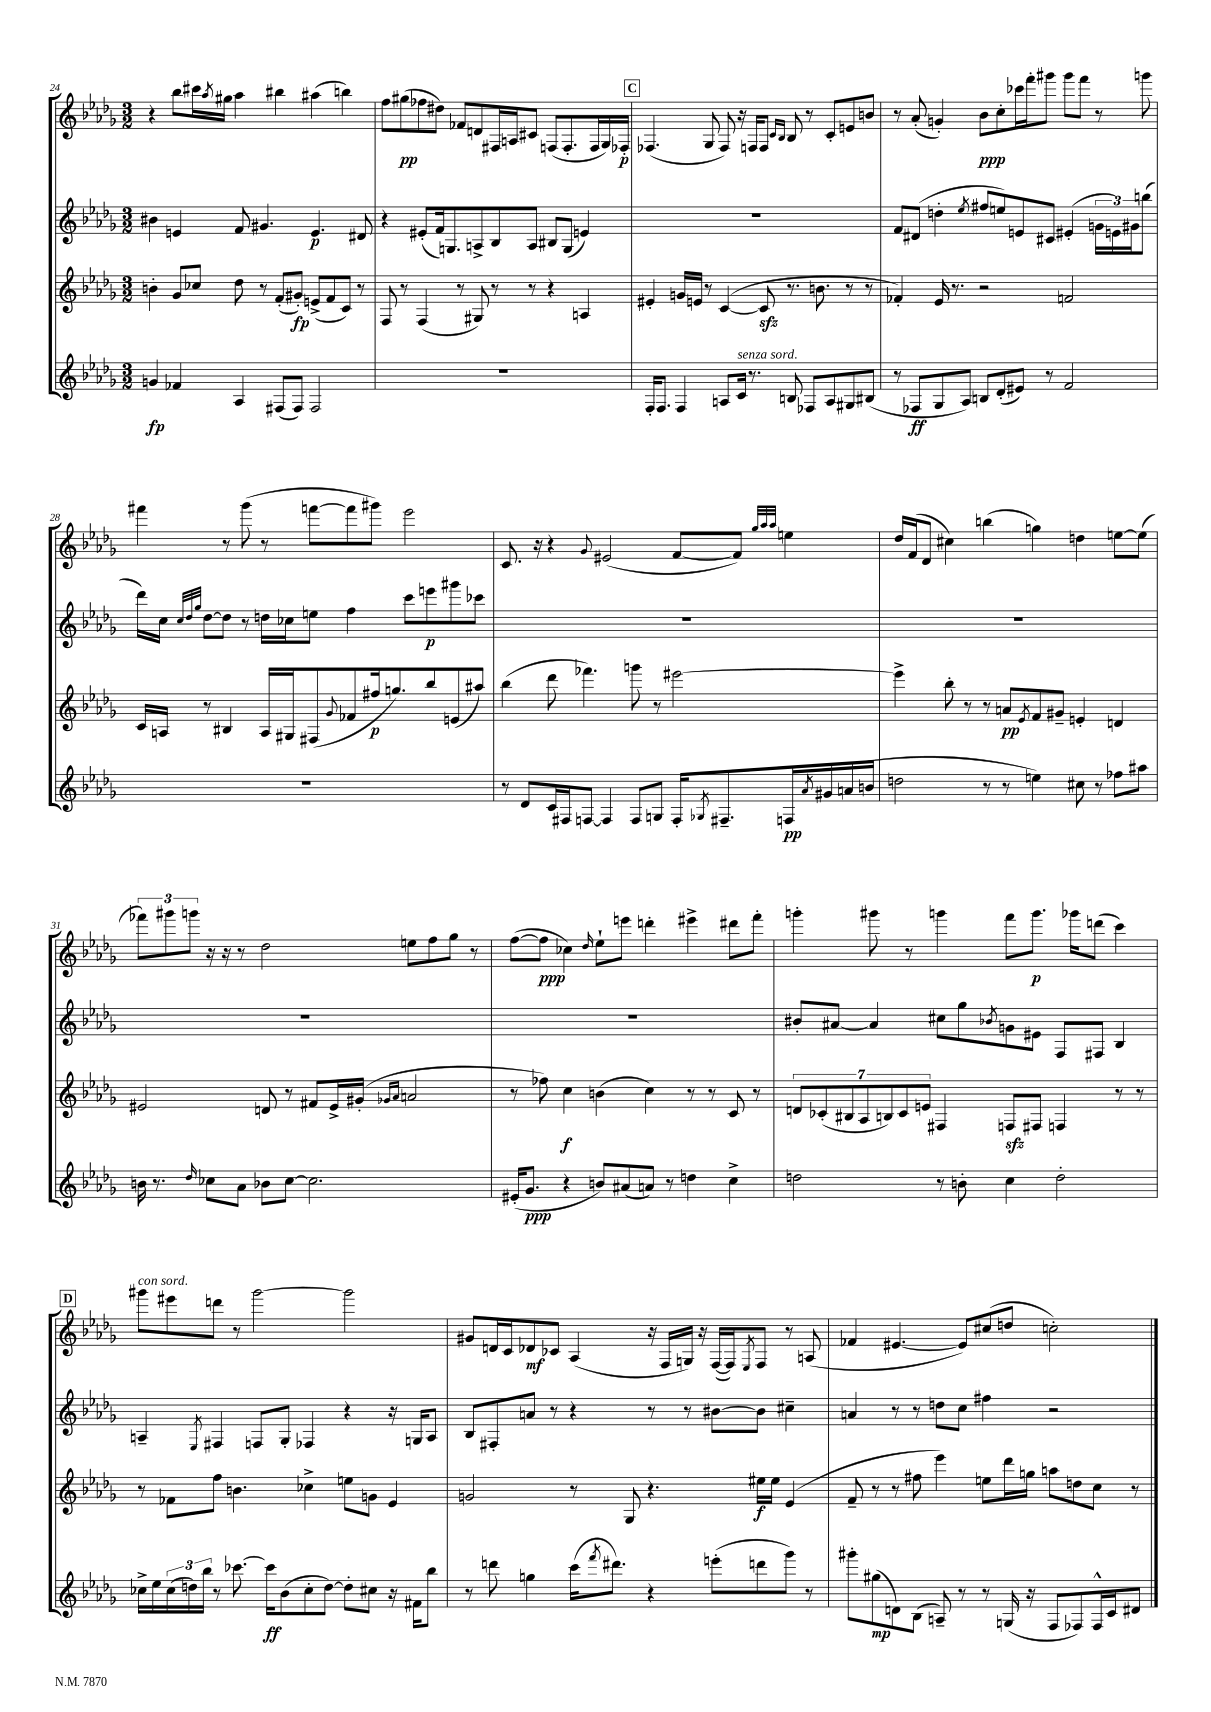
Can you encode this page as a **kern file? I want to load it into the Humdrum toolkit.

**kern	**kern	**kern	**kern
*staff4	*staff3	*staff2	*staff1
*clefG2	*clefG2	*clefG2	*clefG2
*k[b-e-a-d-g-]	*k[b-e-a-d-g-]	*k[b-e-a-d-g-]	*k[b-e-a-d-g-]
*M3/2	*M3/2	*M3/2	*M3/2
4g/	4b'\	4b#\	4r
4f-/	8g-/L	4e/	8bb-\L
.	8cc-/J	.	16ccc#\L
.	.	.	8qaa-/
.	.	.	16gg#\JJ
4A-/	8dd-\	8f/	4aa-\
.	8r	4.g#/	.
(8F#/L	(8f'/L	.	4bb#\
8F#/J)	8g#'/J)	.	.
2F#/	(8e^/L	4.e/	(4aa#\
.	8f/	.	.
.	8c/J)	.	4bb\)
.	8r	8d#/	.
=	=	=	=
1.r	8F/	4r	8ff\L
.	8r	.	(8gg#\
.	(4F/	(8e#'/L	8ff-\
.	.	16f/k)	8dd#\J)
.	.	8.G/	.
.	8r	.	8f-/L
.	8G#/)	8A^/	8d/
.	8r	8B-/	16F#/L
.	.	.	16A/J
.	8r	8A/J	8c#/J
.	4r	8B#/L	(8F/L
.	.	(8G/J	8.F'/
.	4A/	4e/)	.
.	.	.	16F/L
.	.	.	16G-/)
.	.	.	16F-'/JJ
=	=	=	=
16F'/LK	4e#'/	1.r	(4.F-/
8.F/J	.	.	.
4F/	16g/LL	.	.
.	16e/JJ	.	.
.	8r	.	8G-/
8A/L	([4c/	.	8F-/)
16c/Jk	.	.	16r
8.r	.	.	16F/LK
.	8c/]	.	8F/J
.	.	.	16qqc/LL
.	.	.	16qqB-/JJ
8B/	8.r	.	8B-/
8F-/L	.	.	8r
.	8.b\	.	.
8A/	.	.	8c'/L
8G#/	8r	.	8e/
(8B#/J	8r	.	8b/J
=	=	=	=
8r	4f-'/)	8f/L	8r
8F-/L	.	(8d#/J	(8a-'/
8G-/	16e-/	4dd'\	4g'/)
.	8.r	.	.
8A-/J)	.	.	.
.	.	8qee-/	.
8B/L	2r	8ff#/L	8b-\L
(8d-'/	.	8ee/)	8cc'\
8e#/J)	.	8e/	16ccc-\L
.	.	.	16fff'\J
8r	.	8c#/J	8ggg#\J
2f/	2f/	(4e#'/	8ggg#\L
.	.	.	8fff\J
.	.	24g\LL	8r
.	.	24e\)	.
.	.	24g#\J	.
.	.	(8bb\J	8ggg\
=	=	=	=
1.r	16c/LL	16ddd-\LL)	4fff#\
.	16A/JJ	16cc\JJ	.
.	.	32qqcc/LLL	.
.	.	32qqdd-/	.
.	.	32qqgg-/JJJ	.
.	8r	[8dd-\L	.
.	4B#/	8dd-\]J	8r
.	.	8r	(8ggg-\
.	16A/LL	16dd\LL	8r
.	16G#/J	16cc-\J	.
.	(8F#/	8ee\J	[8fff\L
.	8qqg-/	.	.
.	8f-/	4ff\	8fff\]
.	16ff#/k	.	8ggg#\J)
.	8.gg/)	.	.
.	.	8ccc\L	2eee-\
.	8bb-/	8eee\	.
.	(8e/	8ggg#\	.
.	8aa#/J)	8ccc-\J	.
=	=	=	=
8r	(4bb-\	1.r	8.c/
8d-/L	.	.	.
.	.	.	16r
16c/L	8ddd-\	.	4r
16F#/J	.	.	.
[8F/J	4.fff-\)	.	.
.	.	.	8qqg-/
4F/]	.	.	(2e#/
8F/L	8ggg\	.	.
8G/J	8r	.	.
16F'/LK	[2eee#\	.	[8f/L
8qG-/	.	.	.
8.F#~/	.	.	.
.	.	.	8f/]J)
.	.	.	32qqgg-/LLL
.	.	.	32qqaa-/
.	.	.	32qqaa-/JJJ
16F/L	.	.	4ee\
8qa-/	.	.	.
16g#/	.	.	.
(16a/	.	.	.
16b/JJ	.	.	.
=	=	=	=
2dd\	4eee#^\]	1.r	16dd-/LL
.	.	.	(16f/J
.	.	.	8d-/J
.	8bb-'\	.	4cc#\)
.	8r	.	.
8r	8r	.	(4bb\
8r	8a/L	.	.
.	8qe-/	.	.
4ee\)	8f/	.	4gg\)
.	8g#~/J	.	.
8cc#\	4e'/	.	4dd\
8r	.	.	.
8ff-\L	4d/	.	[8ee\L
8aa#\J	.	.	(8ee\]J
=	=	=	=
16b\	2e#/	1.r	12fff-\L)
8.r	.	.	.
.	.	.	12ggg#\
.	.	.	12ggg\J
16qqdd-/	.	.	.
8cc-\L	.	.	16r
.	.	.	16r
8a-\J	.	.	8r
8b-\L	8d/	.	2dd-\
[8cc-\J	8r	.	.
2.cc-\]	8f#/L	.	.
.	16e#^/L	.	.
.	(16g#'/JJ	.	.
.	16qqg-/LL	.	.
.	16qqa-/JJ	.	.
.	2a/	.	8ee\L
.	.	.	8ff\
.	.	.	8gg-\J
.	.	.	8r
=	=	=	=
(16e#'/LK	8r	1.r	([8ff\L
8.g-/J	.	.	.
.	8ff-\)	.	8ff\]J
4r	4cc\	.	4cc-\)
.	.	.	16qqdd-/
8b/L)	(4b\	.	8ee-`\L
(8a#/	.	.	8eee\J
8a/J)	4cc\)	.	4ddd'\
8r	.	.	.
4dd\	8r	.	4eee#^\
.	8r	.	.
4cc^\	8c/	.	8ddd#\L
.	8r	.	8fff'\J
=	=	=	=
2dd\	14d/L	8b#'/L	4ggg'\
.	(14c-'/	.	.
.	.	[8a#/J	.
.	14B#/	.	.
.	14A-/	.	.
.	.	4a#/]	8ggg#\
.	14B/)	.	.
.	14c-/	.	.
.	.	.	8r
.	14e/J	.	.
8r	4F#/	8cc#\L	4ggg\
8b'\	.	8gg-\	.
.	.	8qb-/	.
4cc\	8F/L	8g\	8fff\L
.	8F#/J	8e#\J	8.ggg\J
2dd'\	4F/	8F/L	.
.	.	.	16ggg-\LK
.	.	8F#/J	(8ddd\J
.	8r	4B-/	4ccc\)
.	8r	.	.
=	=	=	=
16cc-^\LL	8r	4A~/	8ggg#\L
16ee-\	.	.	.
(24cc-\	8f-\L	.	8eee#\
24dd\)	.	.	.
24bb-\JJ	.	.	.
.	.	8qE-/	.
8r	8ff\J	4F#/	8ddd\J
[8.ccc-\	4.b\	.	8r
.	.	8F/L	[2ggg#\
16ccc-\]LK	.	.	.
(8b-\	.	8G-'/J	.
8cc-'\	4cc-^\	4F-/	.
[8dd\J)	.	.	.
8dd'\]L	8ee\L	4r	2ggg#\]
8cc#\J	8g\J	.	.
16r	4e-/	16r	.
16f#\LK	.	16G/LK	.
8bb-\J	.	8A/J	.
=	=	=	=
8r	2g/	8B-/L	8g#/L
8ddd\	.	8F#'/	16d/L
.	.	.	16c/J
4gg\	.	8a/J	8d-/
.	.	8r	8c-/J
(16ccc\LK	8r	4r	(4A-/
8qfff/	.	.	.
8.ddd#\J)	.	.	.
.	8G-/	.	.
4r	4.r	8r	16r
.	.	.	16F/LL
.	.	8r	16G/JJ)
.	.	.	16r
(8eee'\L	.	[8b#\L	([16F/LL
.	.	.	16F/]J)
.	.	.	8qE-/
8ddd\	16ee#\LL	8b#\]J	8F/J
.	16ee#\JJ	.	.
8ggg-\J)	(4e-/	4cc#~\	8r
8r	.	.	(8A/
=	=	=	=
8ggg#'\L	8f~/	4a/	4f-/
(8gg#\	8r	.	.
8d\)	8r	8r	[4.e#/
(8B-\J	8ff#\	8r	.
8A~/)	4eee-\)	8dd\L	.
8r	.	8cc\J	8e#/]L)
8r	8ee\L	4ff#\	(8cc#/
(16G/	16ddd-\L	.	8dd/J
16r	16gg\JJ	.	.
8F/L	8aa\L	2r	2cc'\)
8F-/)	8dd\	.	.
16F-^^/L	8cc\J	.	.
16c/J	.	.	.
8d#/J	8r	.	.
==	==	==	==
*-	*-	*-	*-
